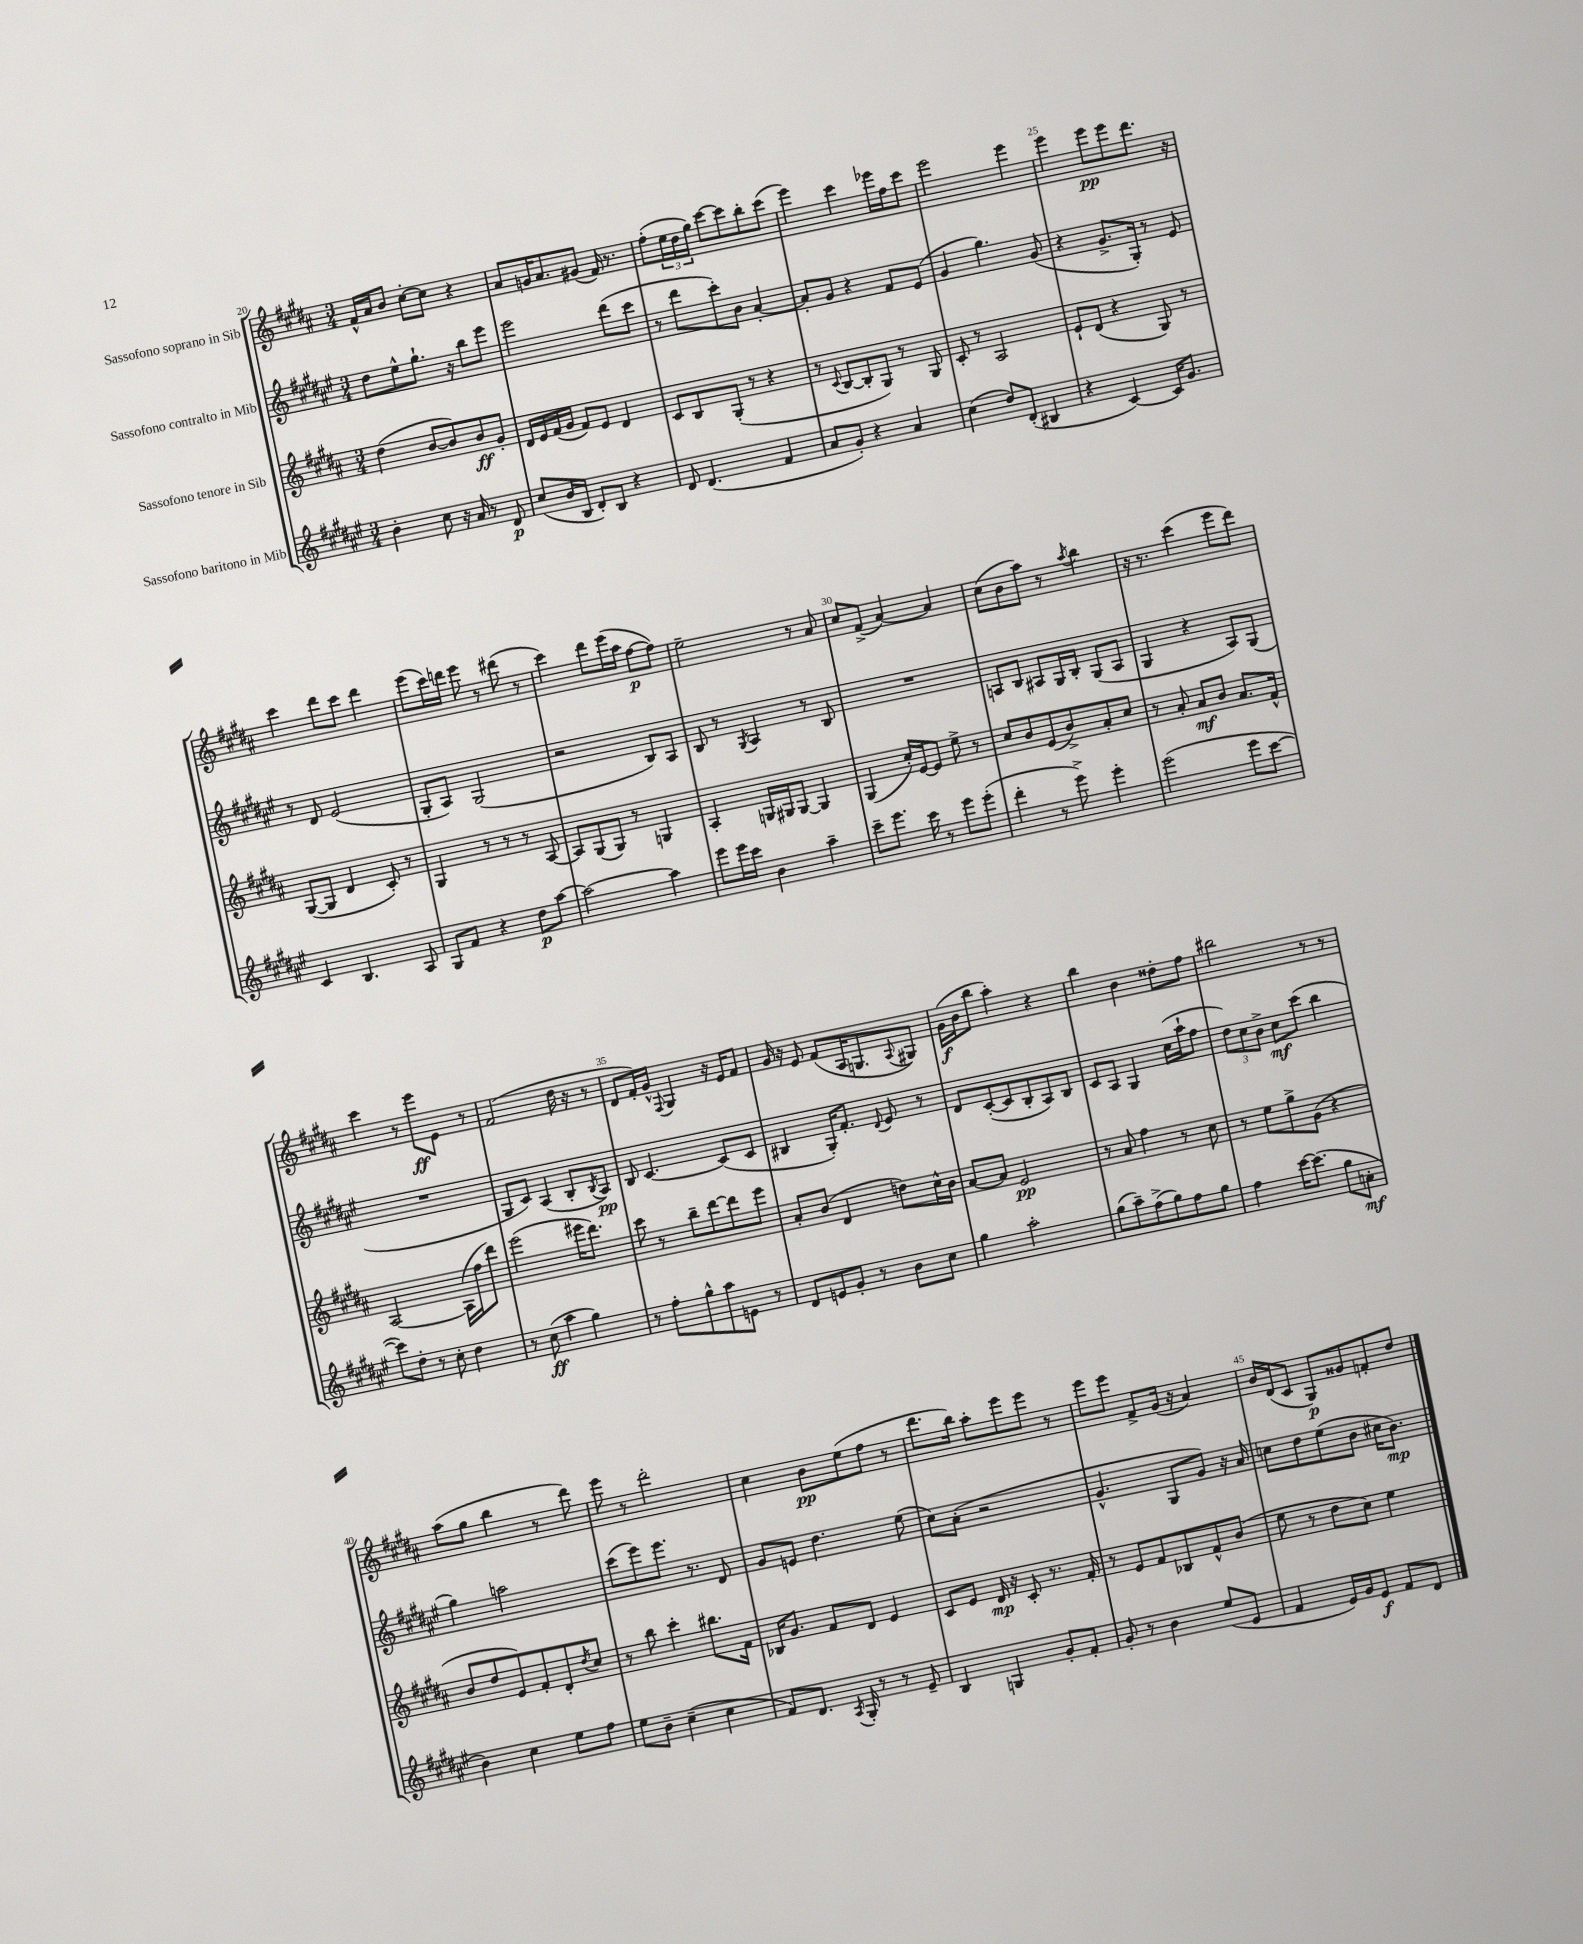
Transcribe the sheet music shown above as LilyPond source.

<<
\new StaffGroup <<
\new Staff = "s0" \with { instrumentName = "Sassofono soprano in Sib" } {
    \clef treble \key b \major \numericTimeSignature \time 3/4
    fis'16-^ ais'16 b'8 cis''8~-. cis''8 r4 |
    ais'8 g'16 ais'8. gis'8( fis'16) r8. |
    fis''8-.( \tuplet 3/2 { e''16 dis''16 gis''16) } cis'''8~ cis'''8 b''8-. cis'''8( |
    e'''4) cis'''4 ees'''16 fis''16 cis'''8 |
    e'''2 e'''4 |
    e'''4 e'''8\pp e'''8 dis'''8. r16 |
    cis'''4 dis'''8 cis'''8 dis'''4 |
    e'''8( cis'''16) d'''16 e'''8 r8 dis'''8( r8 |
    cis'''4) dis'''8 e'''16( ais''16 fis''8~\p fis''8) |
    e''2-- r8 ais'8 |
    cis''8 fis'8->( ais'4~) ais'4 |
    cis''8( b'8 ais''8) r8 \acciaccatura { ais''8 } b''4 |
    r16 r8. cis'''4( e'''8 dis'''8) |
    cis'''4 r8 e'''8\ff e'8 r8 |
    fis'2( dis''16 r16 r8 |
    dis'8 fis'16-.) gis'16-^ \appoggiatura { fis8 } gis4 r16 e'16 fis'8 |
    gis'16 r16 e'8 fis'8( ais16 g8. \appoggiatura { ais8 } gis8) |
    gis'16\f( b'16 b''8 ais''4-.) r4 |
    b''4 b'4 disis''8-. fis''8 |
    bis''2 r8 r8 |
    ais''8( gis''8 b''4 r8 dis'''8) |
    e'''8 r8 dis'''2-. |
    cis''4 b'8\pp e''8( fis''8 r8 |
    dis'''8. b''16) ais''8-. e'''8 e'''8 r8 |
    e'''8 e'''8 fis'8-> gis'16( r16 ais'4) |
    b'16 dis'16( cis'8 gis8\p) gisis'8 f'8-. dis''8 \bar "|." |
}
\new Staff = "s1" \with { instrumentName = "Sassofono contralto in Mib" } {
    \clef treble \key fis \major \numericTimeSignature \time 3/4
    dis''8 eis''8-^ gis''8.-! r16 b''8 eis'''8 |
    eis'''2 dis'''8( cis'''8 |
    r8 dis'''8 cis'''8-.) b'8 ais'4~-. |
    ais'8-. gis'8 r4 fis'8 eis'8( |
    gis'4 gis''4.) gis'8( |
    r4 gis'8.-> gis16-.) r8 eis'8 |
    r8 dis'8 eis'2( |
    gis8-. ais8) gis2( |
    r2 b8) ais8 |
    b8 r8 \acciaccatura { gis8 } ais4 r8 b8 |
    R2. |
    a8 b8 ais8 gis16 b16-. gis8( ais8 |
    gis4 r4 ais8) gis8( |
    R2. |
    gis8 cis'8) ais4( b8-. \acciaccatura { b8 } ais8\pp) |
    b8 cis'4.~ cis'8( cis'8 |
    bis4 gis16-.) fis'8.-. \appoggiatura { dis'8 } eis'8 r8 |
    dis'8 cis'8~-.( cis'8 b8-. ais8) b8 |
    cis'8 ais8 gis4 cis''16( ais''16-! fis''8 |
    \tuplet 3/2 { dis''8) cis''8 b'8-> } cis''8\mf cis'''8( b''4 |
    gis''4) a''2 |
    cis'''8( eis'''8) eis'''8. r8. dis'8 |
    gis'8 e'8 dis''4. eis''8( |
    cis''8) ais'8-.( r2 |
    gis'4.-^ gis8 gis'8) r16 ais'16 |
    c''8 dis''8 eis''8( b'8 cis''16 b'8.\mp) \bar "|." |
}
\new Staff = "s2" \with { instrumentName = "Sassofono tenore in Sib" } {
    \clef treble \key b \major \numericTimeSignature \time 3/4
    dis''4( b'8~ b'8) b'8\ff gis'8-. |
    dis'16 e'16 fis'16( gis'16 fis'8) e'8 dis'4 |
    cis'8 b8 gis8-.( r8 r4 |
    r8 \appoggiatura { cis'8 } b8~ b8-. gis8) r8 gis8 |
    cis'8-. r8 ais2 |
    e'8-! dis'8( r4 gis8) r8 |
    gis8~( gis8 dis'4 cis'8-.) r8 |
    gis4 r8 r8 r8 ais8~ |
    ais8 gis8( gis8) r8 g4 |
    ais4-. g16 gis16 gis8~ gis4 |
    gis4( cis''16-.) e'16~ e'8 e''8-> r8 |
    cis''8 b'8 e'8( b'8->) ais'8-. cis''8 |
    r8 ais'8-. ais'8\mf b'8 ais'8. fis'16-^ |
    ais2~ ais16( fis''16 dis'''8) |
    e'''2( eis'''16 dis'''8.) |
    cis'''8 r8 b''8-- dis'''8~ dis'''8 e'''8 |
    ais'8-. b'8( dis'4 d''8) cis''16-^ b'16 |
    ais'8~ ais'8 e'2\pp |
    r8 ais'8 fis''4 r8 cis''8 |
    r8 e''8 gis''8-> gis'8( r4 |
    b'8 dis''8 e'8) fis'8-. dis'8-. \acciaccatura { dis''8 } cis''8 |
    r8 b''8 cis'''4-. bis''8. fis'16 |
    bes16 gis'8. fis'8 dis'8 e'4 |
    cis'8 e'8 dis'16\mp r16 cis'8-. r8. fis'16-. |
    r8 e'8 fis'8 bes8 fis'8-^ b'8( |
    e''8 r8 dis''8 cis''8) e''4 \bar "|." |
}
\new Staff = "s3" \with { instrumentName = "Sassofono baritono in Mib" } {
    \clef treble \key fis \major \numericTimeSignature \time 3/4
    b'4-. cis''8 r16 ais'16 r8 dis'8\p |
    cis''8( b'16 b16 dis'8-.) b8 r4 |
    dis'8 dis'4.( fis'4 |
    ais'8 gis'8-.) r4 ais'4 |
    cis''4( dis''8) dis'8-.( bis4 |
    r4 cis'4~) cis'16 gis'8. |
    cis'4 b4. ais8 |
    gis8 fis'8 r4 dis''8\p ais''8~ |
    ais''2~ ais''4 |
    eis'''8 eis'''16 cis'''16 b'4 ais''4-- |
    cis'''8-- eis'''8. cis'''16 r8 eis'''8 eis'''8-.( |
    dis'''4-. r8 eis'''8->) eis'''4-. |
    eis'''2( eis'''8 cis'''8~ |
    cis'''8) dis''8-. r8 cis''8-. dis''4 |
    r8 cis''8\ff( ais''4 gis''4) |
    r8 fis''8-. gis''8-^ ais''8 e'8 r8 |
    dis'8 e'8 gis'8-. r8 b'8 cis''8 |
    gis''4 ais''2-. |
    gis''8( ais''8--) fis''8->( gis''8) fis''8 gis''8 |
    fis''4 cis'''16~ cis'''8.( gis''8 a'8-.\mf |
    b'4) cis''4 eis''8 fis''8 |
    eis''8 b'8-- cis''4--( cis''4 |
    fis'8) dis'8. \acciaccatura { ais8 } gis16-. r8 r8 eis'8-- |
    b4 g4 gis'8-. fis'8-. |
    gis'8-. r8 b'4 eis''8( eis'8 |
    fis'4 eis'16) gis'16 eis'8\f fis'8 dis'8 \bar "|." |
}
>>
>>
\layout { \context { \Score currentBarNumber = #20 \override BarNumber.break-visibility = ##(#f #t #t) barNumberVisibility = #(every-nth-bar-number-visible 5) } }
